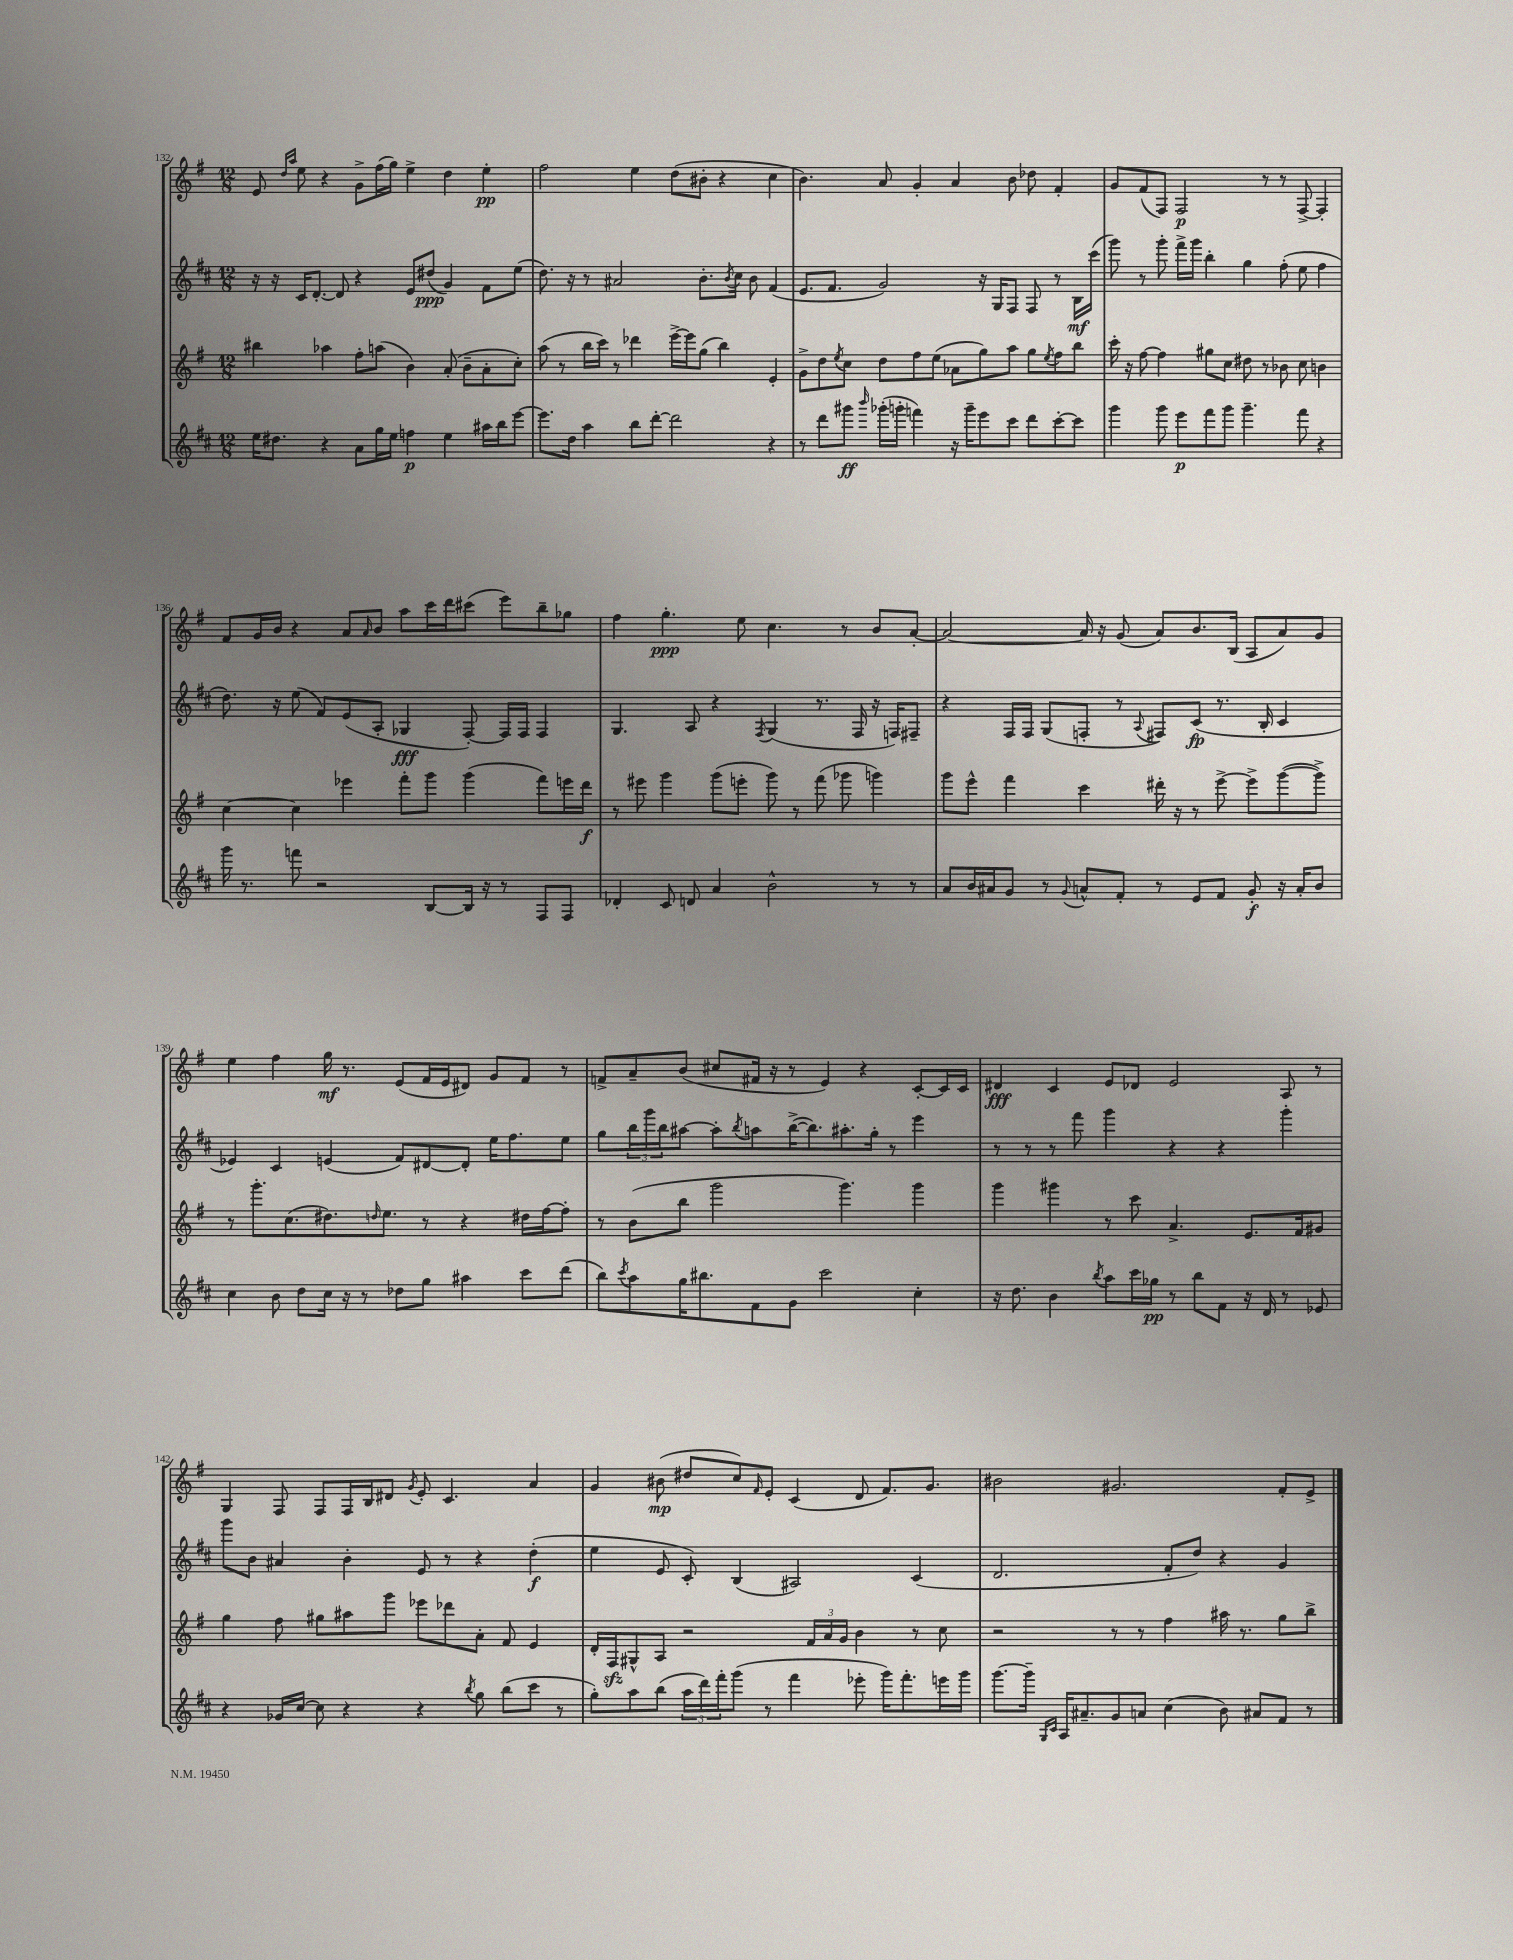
<<
\new StaffGroup <<
\new Staff = "s0" {
    \clef treble \key g \major \numericTimeSignature \time 12/8
    e'8 \grace { d''16 a''16 } e''8 r4 g'8-> fis''16( g''16) e''4-> d''4 e''4-.\pp |
    fis''2 e''4 d''8( bis'8-. r4 c''4 |
    b'4.) a'8 g'4-. a'4 b'8 des''8 fis'4-. |
    g'8 fis'8( fis8) fis2\p r8 r8 fis8~-> fis4-. |
    fis'8 g'16 b'16 r4 a'8 \grace { a'16 } b'8 a''8 c'''16 d'''16 cis'''8( e'''8) b''8-- ges''8 |
    fis''4 g''4.-.\ppp e''8 c''4. r8 b'8 a'8~-. |
    a'2~ a'16 r16 g'8( a'8) b'8. b16( a8 a'8) g'8 |
    e''4 fis''4 g''16\mf r8. e'8( fis'16 e'16 dis'8) g'8 fis'8 r8 |
    f'8-> a'8-- b'8( cis''8 fis'16 r16 r8 e'4) r4 c'8~-. c'16 c'16 |
    dis'4\fff c'4 e'8 des'8 e'2 a8 r8 |
    g4 fis8 fis8 fis16 b16 dis'8 \acciaccatura { g'8 } e'8-. c'4. a'4 |
    g'4 bis'8\mp( dis''8 c''8) \grace { fis'16 } e'8-. c'4( d'8 fis'8.) g'8. |
    bis'2 gis'2. fis'8-. e'8-> \bar "|." |
}
\new Staff = "s1" {
    \clef treble \key d \major \numericTimeSignature \time 12/8
    r16 r16 cis'16 d'8.~-. d'8 r4 e'8 dis''8\ppp( g'4) fis'8 e''8( |
    d''8.) r16 r8 ais'2 b'8.-. \acciaccatura { b'8 } cis''16 b'8 fis'4( |
    e'8. fis'8. g'2) r16 g16 fis8 fis8 r8 b16\mf cis'''16( |
    g'''8) r8 g'''8-. fis'''16-> g'''16 b''4-. g''4 fis''8-.( e''8 fis''4 |
    d''8.) r16 e''8( fis'8) e'8( a8-. ges4\fff fis8~-.) fis16 fis16 fis4 |
    g4. a8 r4 \acciaccatura { fis8 } g4( r8. fis16 r16 f16) fis8-- |
    r4 fis16 fis16 g8( f8-. r8 \appoggiatura { a8 } fis8) cis'8\fp( r8. b16-. cis'4 |
    ees'4) cis'4 e'4( fis'8) dis'8~ dis'8-. e''16 fis''8. e''8 |
    g''8 \tuplet 3/2 { b''16 g'''16 b''16 } ais''8~ ais''8-. \acciaccatura { b''8 } a''8 b''16~->( b''8.) ais''8.-. g''16-. r8 e'''4 |
    r8 r8 r8 fis'''8 g'''4 r4 r4 g'''4-. |
    g'''8 b'8 ais'4 b'4-. e'8 r8 r4 d''4-.\f( |
    e''4 e'8 cis'8-.) b4( ais2) cis'4( |
    d'2. fis'8-. d''8) r4 g'4 \bar "|." |
}
\new Staff = "s2" {
    \clef treble \key g \major \numericTimeSignature \time 12/8
    bis''4 aes''4 fis''8-. a''8( b'4) a'8-.( b'8-- a'8-. c''8-.) |
    a''8( r8 b''16 c'''16) r8 des'''4 e'''16~-> e'''16 g''8( b''4) e'4-. |
    g'8-> d''8 \acciaccatura { e''8 } c''8 d''8 fis''8 e''8( aes'8 g''8) a''8 g''8 \acciaccatura { e''8 } fis''8 b''8 |
    c'''16-. r16 fis''8~ fis''4 gis''8 c''8 dis''8 r8 bes'8 c''8 b'4 |
    c''4~ c''4 ees'''4 fis'''8-. g'''8 g'''4( fis'''8) e'''16 d'''16\f |
    r8 eis'''8 g'''4 g'''8( e'''8-. g'''8) r8 fis'''8( ges'''8 g'''4) |
    g'''8 e'''8-^ fis'''4 c'''4 dis'''16-. r16 r8 e'''8~-> e'''8-> g'''8~( g'''8->) |
    r8 g'''8.-. c''8.( dis''8.) \grace { d''16 } e''8. r8 r4 dis''16 fis''16~ fis''8-. |
    r8 b'8( b''8 g'''2 g'''4.) g'''4 |
    g'''4 gis'''4 r8 c'''8 a'4.-> e'8. fis'16 gis'8 |
    g''4 fis''8 gis''8 ais''8 g'''8 ees'''8 des'''8 a'8-. fis'8 e'4 |
    d'16-. fis16\sfz gis8-^ a8 r2 \tuplet 3/2 { fis'16 a'16 g'16 } b'4 r8 c''8 |
    r2 r8 r8 fis''4 ais''16 r8. g''8 b''8-> \bar "|." |
}
\new Staff = "s3" {
    \clef treble \key d \major \numericTimeSignature \time 12/8
    e''16 dis''8. r4 a'8 g''16 e''16 f''4\p e''4 ais''16 b''16 e'''8~ |
    e'''8. d''16 a''4 b''8 d'''8~-. d'''2 r4 |
    r8 d'''8 gis'''8\ff \grace { b'''16 } ges'''16-.( g'''16-. f'''4) r16 g'''16-- e'''8 cis'''8 d'''8 cis'''8~-. cis'''8 |
    g'''4 g'''8 e'''8\p fis'''8 g'''8 g'''4.-- fis'''8 r4 |
    g'''16 r8. f'''8 r2 b8~ b16 r16 r8 fis8 fis8 |
    des'4-. cis'8 d'8 a'4 b'2-^ r8 r8 |
    a'8 b'16 ais'16 g'8 r8 \appoggiatura { g'8 } a'8-^ fis'8-. r8 e'8 fis'8 g'8-.\f r16 a'16-. b'8 |
    cis''4 b'8 d''8 cis''16 r16 r8 des''8 g''8 ais''4 cis'''8 d'''8( |
    b''8) \acciaccatura { cis'''8 } a''8 g''16 bis''8. fis'8 g'8 cis'''2 cis''4-. |
    r16 d''8. b'4 \acciaccatura { b''8 } a''8 cis'''16 ges''16\pp r8 b''8 fis'8 r16 d'16 r8 ees'8 |
    r4 ges'16 cis''16~ cis''8 r4 r4 \acciaccatura { b''8 } g''8 b''8( cis'''8 r8 |
    g''8-.) a''8 b''8( \tuplet 3/2 { a''16 d'''16) fis'''16-. } g'''8( r8 fis'''4 ees'''8-. g'''16) fis'''8.-. e'''16 g'''16 |
    g'''8.~ g'''16-- \grace { g16 cis'16 } a16 ais'8.-- g'8 a'8 cis''4( b'8) ais'8 fis'8 r8 \bar "|." |
}
>>
>>
\layout { \context { \Score currentBarNumber = #132 } }
